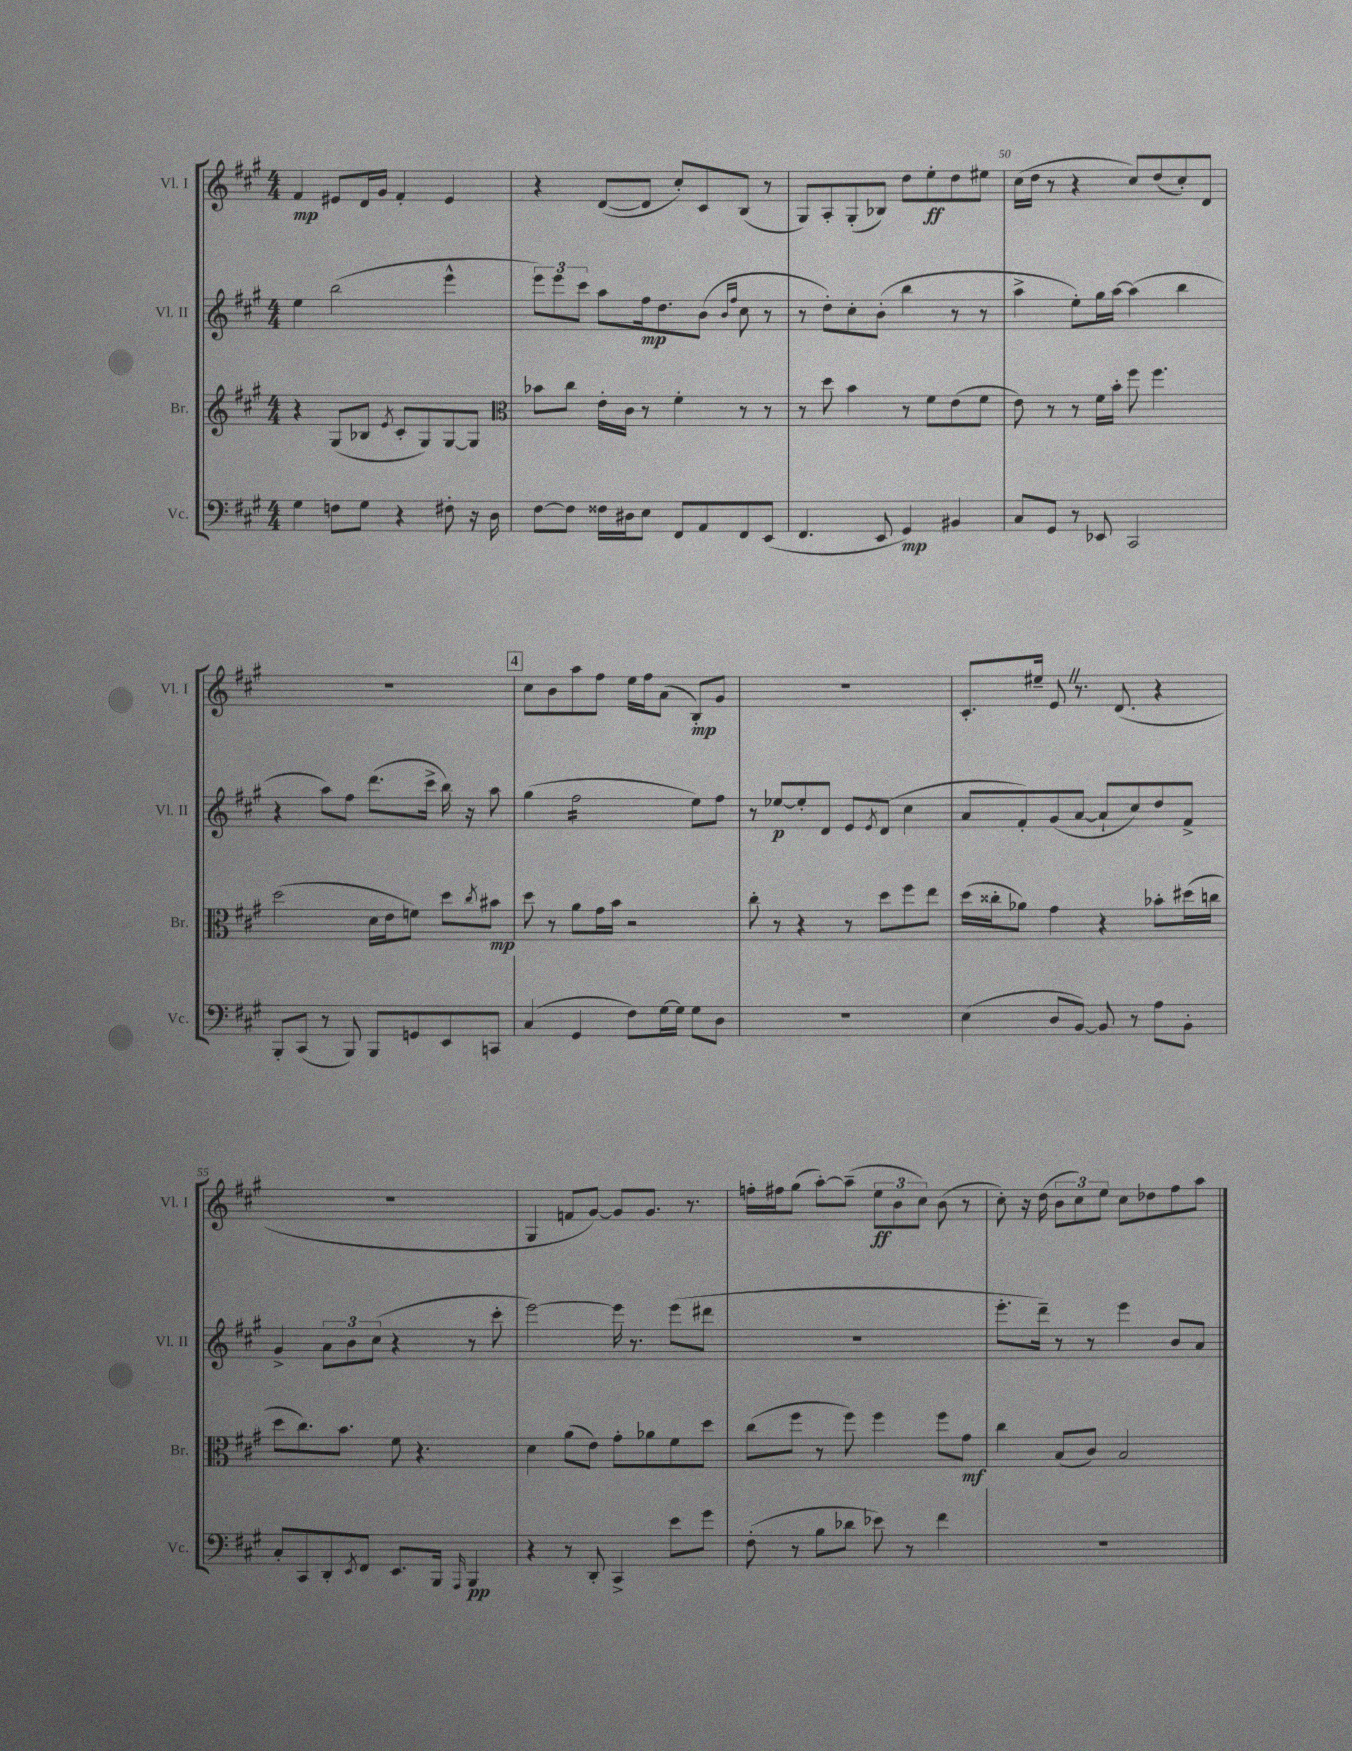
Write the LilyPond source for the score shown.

<<
\new StaffGroup <<
\new Staff = "s0" \with { instrumentName = "Vl. I" shortInstrumentName = "Vl. I" } {
    \clef treble \key a \major \numericTimeSignature \time 4/4
    fis'4\mp eis'8 d'16 gis'16 fis'4-. eis'4 |
    r4 d'8~( d'8 cis''8-.) cis'8 b8( r8 |
    gis8) a8-. gis8-.( bes8) d''8 e''8-.\ff d''8 eis''8 |
    cis''16( d''16 r8 r4 cis''8) d''8( cis''8-.) d'8 |
    R1 |
    \mark \markup { \box "4" } cis''8 b'8 a''8 fis''8 e''16 fis''16 a'8( b8-.\mp) gis'8 |
    R1 |
    cis'8.-. eis''16-- e'8 \once \override BreathingSign.text = \markup { \musicglyph "scripts.caesura.straight" } \breathe r8. d'8.( r4 |
    R1 |
    gis4 f'8 gis'8~) gis'8 gis'8. r8. |
    f''16-. fis''16 gis''8( a''8~-.) a''8--( \tuplet 3/2 { e''8\ff b'8 cis''8) } b'8( r8 |
    cis''8-.) r16 d''16( \tuplet 3/2 { b'8 cis''8) e''8 } cis''8 des''8 fis''8 a''8 \bar "|." |
}
\new Staff = "s1" \with { instrumentName = "Vl. II" shortInstrumentName = "Vl. II" } {
    \clef treble \key a \major \numericTimeSignature \time 4/4
    e''4 b''2( e'''4-^ |
    \tuplet 3/2 { e'''8) e'''8 cis'''8 } a''8 fis''16\mp d''8. b'8( \grace { b'16 fis''16 } cis''8 r8 |
    r8 d''8-.) cis''8-. b'8-.( b''4 r8 r8 |
    a''4-> e''8-.) gis''16 a''16~ a''4( b''4 |
    r4 a''8) fis''8 d'''8.( cis'''16-> b''16) r16 a''8 |
    \mark \markup { \box "4" } gis''4( fis''2:16 e''8) fis''8 |
    r8 ees''8~\p ees''8-. d'8 e'8 \acciaccatura { e'8 } d'8( cis''4 |
    a'8 fis'8-.) gis'8( a'8~ a'8-! cis''8) d''8 fis'8-> |
    gis'4-> \tuplet 3/2 { a'8 b'8 cis''8( } r4 r8 cis'''8-. |
    e'''2~) e'''16 r8. e'''8( dis'''8 |
    r1 |
    e'''8.-. d'''16--) r8 r8 e'''4 b'8 a'8 \bar "|." |
}
\new Staff = "s2" \with { instrumentName = "Br." shortInstrumentName = "Br." } {
    \clef treble \key a \major \numericTimeSignature \time 4/4
    r4 gis8( bes8 \acciaccatura { e'8 } cis'8-. gis8) gis8~ gis8 |
    \clef alto bes'8 cis''8 e'16-. cis'16 r8 fis'4-. r8 r8 |
    r8 d''8 b'4 r8 fis'8 e'8( fis'8 |
    e'8) r8 r8 fis'16 b'16-. fis''8 fis''4. |
    d''2( d'16 e'16 f'8) d''8 \acciaccatura { cis''8 } bis'8\mp |
    \mark \markup { \box "4" } d''8 r8 a'8 gis'16 b'16 r2 |
    cis''8-. r8 r4 r8 d''8 fis''8 e''8 |
    d''16( cisis''16-. aes'8) gis'4 r4 bes'8-. dis''16( c''16 |
    d''8 cis''8.) b'8. fis'8 r4. |
    d'4 a'8( e'8) gis'8-. aes'8 fis'8 d''8 |
    cis''8( fis''8 r8 fis''8) fis''4 fis''8 gis'8\mf |
    cis''4 b8( cis'8) b2 \bar "|." |
}
\new Staff = "s3" \with { instrumentName = "Vc." shortInstrumentName = "Vc." } {
    \clef bass \key a \major \numericTimeSignature \time 4/4
    gis4 f8 gis8 r4 fis8-. r16 d16 |
    fis8~ fis8 fisis16 dis16 e8 fis,8 a,8 fis,8 e,8( |
    fis,4. e,8 gis,4\mp) bis,4 |
    cis8 gis,8 r8 ees,8 cis,2 |
    b,,8-. cis,8( r8 b,,8) b,,8 g,8 e,8 c,8 |
    \mark \markup { \box "4" } cis4( gis,4 fis8) gis16~ gis16 gis8 d8 |
    r1 |
    e4( d8 b,8~) b,8 r8 a8 b,8-. |
    cis8-. cis,8 d,8-. \acciaccatura { e,8 } fis,8 e,8. b,,16 \grace { a,,16 } b,,4\pp |
    r4 r8 d,8-. cis,4-> e'8 gis'8 |
    fis8-.( r8 b8 des'8 ees'8) r8 fis'4 |
    R1 \bar "|." |
}
>>
>>
\layout { \context { \Score currentBarNumber = #47 \override BarNumber.break-visibility = ##(#f #t #t) barNumberVisibility = #(every-nth-bar-number-visible 5) } }
